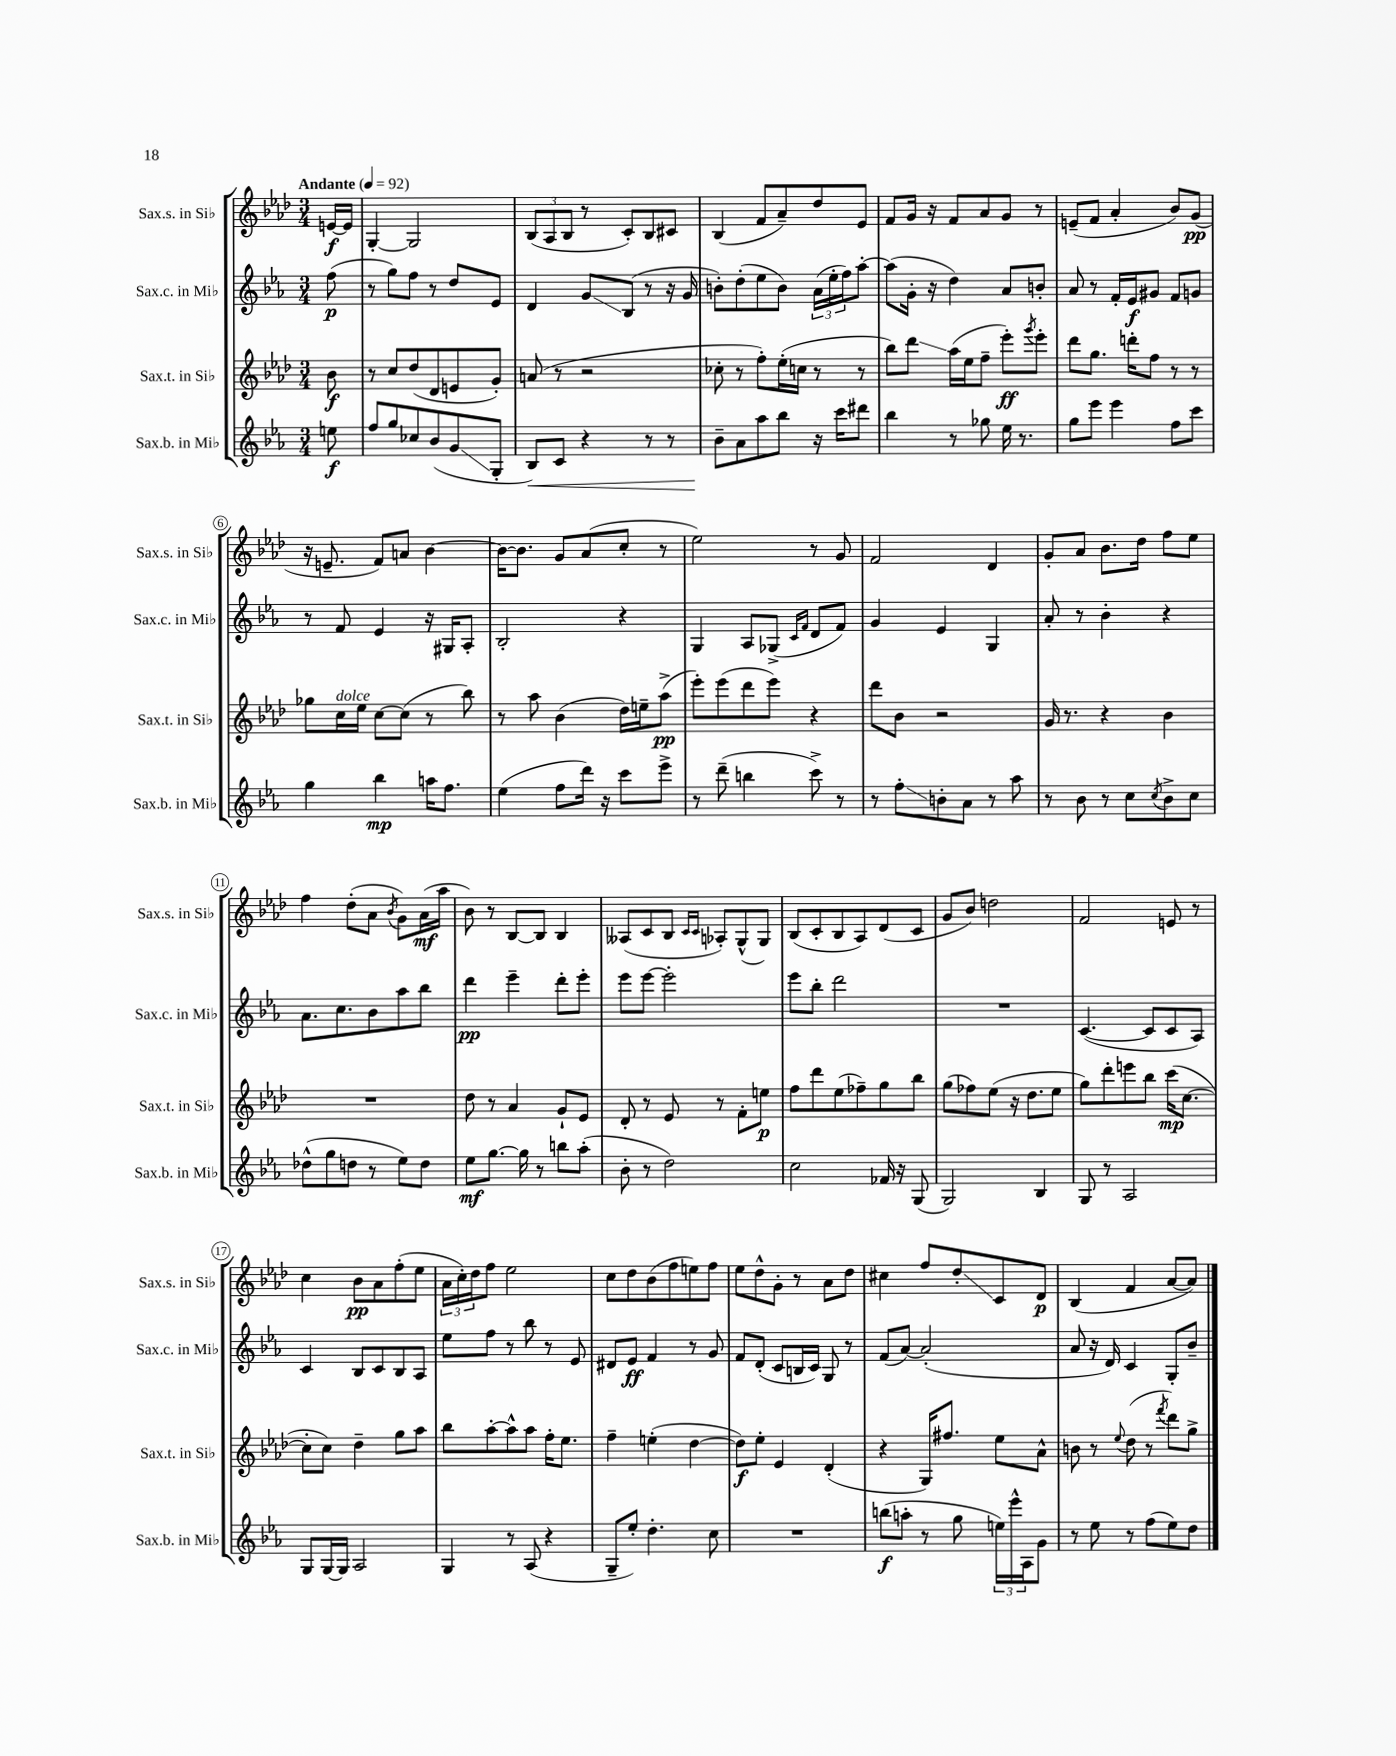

**kern	**kern	**kern	**kern
*staff4	*staff3	*staff2	*staff1
*clefG2	*clefG2	*clefG2	*clefG2
*k[b-e-a-]	*k[b-e-a-d-]	*k[b-e-a-]	*k[b-e-a-d-]
*M3/4	*M3/4	*M3/4	*M3/4
*MM92	*MM92	*MM92	*MM92
8ee	8b-	(8ff	[16e
.	.	.	16e]
=	=	=	=
8ff	8r	8r	[4G'
8gg	8cc	8gg)	.
8cc-	(8dd-	8ff	2G]
(8b-	8d-	8r	.
8g	8e	8dd	.
8G'	8g')	8e-	.
=	=	=	=
8B-)	(8a	4d	(12B-
.	.	.	12A-
8c	8r	.	.
.	.	.	12B-
4r	2r	8g	8r
.	.	(8B-	8c')
8r	.	8r	8B-
8r	.	16r	8c#
.	.	16g	.
=	=	=	=
8b-~	8cc-'	8b')	(4B-
8a-	8r	(8dd'	.
8aa-	8ff')	8ee-	8f
8bb-	(16ee-'	8b)	8a-~)
.	16cc	.	.
16r	8r	(24a-	8dd-
.	.	24ee-'	.
16ccc	.	.	.
.	.	24ff)	.
8ddd#	8r	[8aa-'	8e-
=	=	=	=
4bb-	8bb-)	(8aa-]	8f
.	8ddd-	16g'	16g
.	.	16r	16r
8r	(16aa-	4dd)	8f
.	16ee-	.	.
8gg-	8ff~	.	8a-
16ee-	8eee-')	8a-	8g
8.r	.	.	.
.	8qggg	.	.
.	8eee-'	8b'	8r
=	=	=	=
8gg	8ddd-	8a-	(8e~
8eee-	8.gg	8r	8f
4eee-	.	16f'	4a-'
.	16ddd'	16e-	.
.	8ff	8g#	.
8ff	8r	8f	8b-)
8ccc	8r	8g	(8g
=	=	=	=
4gg	8gg-	8r	16r
.	.	.	8.e~
.	16cc	8f	.
.	16ee-	.	.
4bb-	[8cc	4e-	8f)
.	(8cc]	.	8a
16aa	8r	16r	[4b-
8.ff	.	16G#	.
.	8bb-)	8A-'	.
=	=	=	=
(4ee-	8r	2B-'	16b-_
.	.	.	8.b-]
.	8aa-	.	.
8ff	(4b-	.	8g
16ddd)	.	.	(8a-
16r	.	.	.
8ccc	16dd-)	4r	8cc'
.	16ee~	.	.
8eee-^	(8aa-^	.	8r
=	=	=	=
8r	8eee-')	4G	2ee-)
(8ddd~	(8eee-	.	.
4bb	8ddd-	8A-	.
.	8eee-)	(8G-^	.
.	.	16qqc	.
.	.	16qqf	.
8ccc^)	4r	8d	8r
8r	.	8f)	8g
=	=	=	=
8r	8ddd-	4g	2f
8ff'	8b-	.	.
8b'	2r	4e-	.
8a-	.	.	.
8r	.	4G	4d-
8aa-	.	.	.
=	=	=	=
8r	16g	8a-'	8g'
.	8.r	.	.
8b-	.	8r	8a-
8r	4r	4b-'	8.b-
8cc	.	.	.
.	.	.	16dd-
8qcc	.	.	.
8b-^	4b-	4r	8ff
8cc	.	.	8ee-
=	=	=	=
(8dd-^^	2.r	8.a-	4ff
8gg	.	.	.
.	.	8.cc	.
8dd	.	.	(8dd-'
8r	.	8b-	8a-
.	.	.	8qb-
8ee-)	.	8aa-	8g)
8dd	.	8bb-	(16a-
.	.	.	16aa-
=	=	=	=
8ee-	8dd-	4ddd	8b-)
[8.gg	8r	.	8r
.	4a-	4eee-~	[8B-
16gg]	.	.	.
8r	.	.	8B-]
8bb	8g`	8ddd'	4B-
(8aa-'	8e-	8eee-'	.
=	=	=	=
8b-'	8d-'	8eee-	(8A--
8r	8r	[8eee-	8c
2dd)	8e-	2eee-']	8B-
.	.	.	16qqc
.	.	.	16qqc
.	8r	.	8A-')
.	8f'	.	(8G^^
.	8ee	.	8G)
=	=	=	=
2cc	8ff	8eee-	(8B-
.	8ddd-	8bb-'	8c'
.	(8ee-	2ddd	8B-
.	8ff-~)	.	8A-)
16f-	8gg	.	(8d-
16r	.	.	.
(8G	8bb-	.	8c
=	=	=	=
2G)	(8gg	2.r	8g
.	8ff-)	.	8b-)
.	(8ee-	.	2dd
.	16r	.	.
.	8.dd-	.	.
4B-	.	.	.
.	8ee-	.	.
=	=	=	=
8G	8gg)	([4.c	2f
8r	8ddd-'	.	.
2A-	8eee	.	.
.	8bb-	8c]	.
.	(16ccc	8c	8e
.	[8.cc	.	.
.	.	8A-)	8r
=	=	=	=
8G	8cc']	4c	4cc
[16G	8cc)	.	.
16G]	.	.	.
2A-	4dd-~	8B-	8b-
.	.	8c	8a-
.	8gg	8B-	(8ff'
.	8aa-	8A-	8ee-
=	=	=	=
4G	8bb-	8ee-	24a-
.	.	.	24cc')
.	.	.	24dd-
.	[8aa-'	8ff	8ff
8r	8aa-^^]	8r	2ee-
(8A-	8aa-	8bb-	.
4r	16ff'	8r	.
.	8.ee-	.	.
.	.	8e-	.
=	=	=	=
8G~	4ff~	8d#	8cc
8ee-')	.	8e-	8dd-
4.dd'	(4ee'	4f	(8b-
.	.	.	8ff
.	[4dd-	8r	8ee)
8cc	.	8g	8ff
=	=	=	=
2.r	8dd-])	8f	8ee-
.	8ee-'	(8d'	8dd-^^
.	4e-	8c	8g'
.	.	16B	8r
.	.	16c)	.
.	(4d-'	8G	8a-
.	.	8r	8dd-
=	=	=	=
(8bb	4r	(8f	4cc#
8aa'	.	[8a-)	.
8r	16G)	(2a-']	8ff
.	8.ff#	.	.
8gg	.	.	8dd-'
24ee)	8ee-	.	8c
24eee-^^	.	.	.
24A-	.	.	.
8g	8a-^^	.	8d-
=	=	=	=
8r	8b	8a-	(4B-
8ee-	8r	16r	.
.	.	16d)	.
.	8qqee-	.	.
8r	(8dd-	4c	4f
(8ff	8r	.	.
.	8qfff	.	.
8ee-)	8ddd-)	8G'	[8a-
8dd	8gg^	8b-~	8a-])
==	==	==	==
*-	*-	*-	*-
